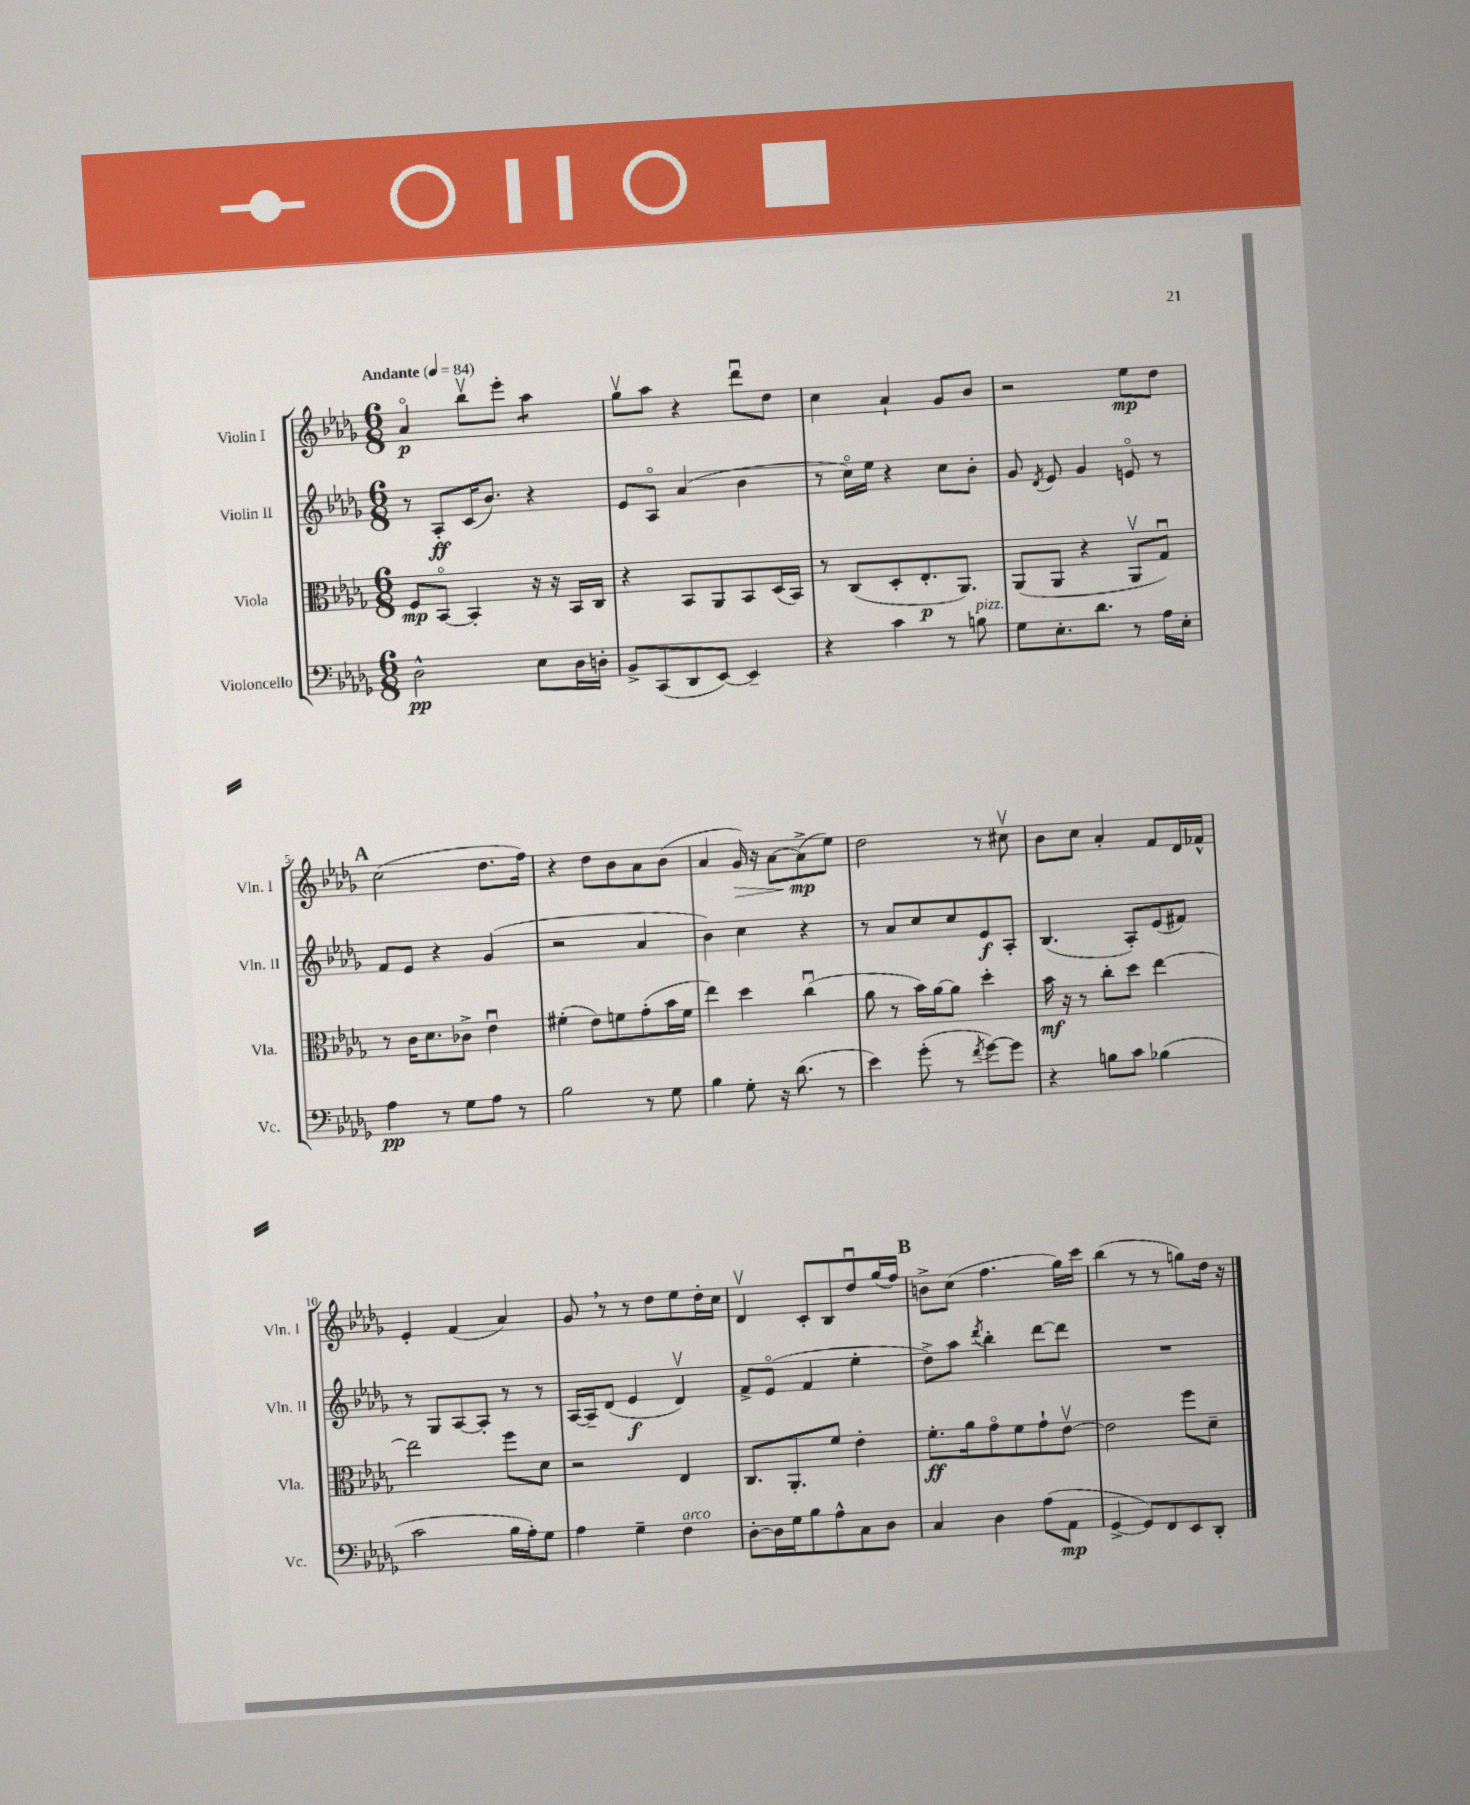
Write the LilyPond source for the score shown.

<<
\new StaffGroup <<
\new Staff = "s0" \with { instrumentName = "Violin I" shortInstrumentName = "Vln. I" } {
    \clef treble \key des \major \numericTimeSignature \time 6/8 \tempo "Andante" 4 = 84
    \autoBeamOff aes'4\flageolet\p bes''8[\upbow ees'''8]-. aes''4:8 |
    ges''8[\upbow aes''8] r4 des'''8[\downbow des''8] |
    c''4 aes'4-! ges'8[ bes'8] |
    r2 ees''8[\mp des''8] |
    \mark \markup { \bold "A" } c''2( des''8.[ f''16]) |
    r4 des''8[ bes'8 aes'8 bes'8]( |
    aes'4 ges'16\>) r16 aes'8[~ aes'8->\mp\!( ees''8]) |
    des''2 r8 cis''8\upbow |
    bes'8[ c''8] aes'4-. f'8[ des'16 fes'16]-^ |
    ees'4-. f'4( aes'4) |
    ges'8 \breathe r8 r8 des''8[ ees''8 des''16-. c''16] |
    des'4\upbow c'8[-. bes8 des''8\downbow ges''16( f''16]) |
    \mark \markup { \bold "B" } b'8[-> c''8]( f''4. ges''16[) c'''16] |
    bes''4( r8 r8 g''8[) des''16] r16 \bar "|." |
}
\new Staff = "s1" \with { instrumentName = "Violin II" shortInstrumentName = "Vln. II" } {
    \clef treble \key des \major \numericTimeSignature \time 6/8
    \autoBeamOff r8 aes8[-.\ff c'16( bes'8.]) r4 |
    ees'8[ aes8]\flageolet aes'4( bes'4 |
    r8 c''16[\flageolet) ees''16] r4 c''8[ bes'8]-. |
    ges'8 \acciaccatura { des'8 } ees'8 ges'4 e'8\flageolet r8 |
    \mark \markup { \bold "A" } f'8[ ees'8] r4 ges'4( |
    r2 aes'4 |
    bes'4) c''4 r4 |
    r8 aes'8[ c''8 c''8 ees'8\f aes8]-. |
    bes4.( aes8[-.) ees'8( fis'8]) |
    r8 ges8[ aes8~ aes8]-. r8 r8 |
    aes16[~ aes16-- des'8]( ees'4\f des'4\upbow) |
    f'8[-> ees'8]\flageolet( f'4 ees''4-. |
    \mark \markup { \bold "B" } des''8[->) aes''8] \acciaccatura { des'''8 } bes''4-. des'''8[~ des'''8] |
    R2. \bar "|." |
}
\new Staff = "s2" \with { instrumentName = "Viola" shortInstrumentName = "Vla." } {
    \clef alto \key des \major \numericTimeSignature \time 6/8
    \autoBeamOff f8[\mp bes,8]~\flageolet bes,4-. r16 r16 bes,16[ c16] |
    r4 bes,8[ aes,8 bes,8 des16( bes,16]) |
    r8 c8[( des8-. ees8.-.\p aes,8.]) |
    aes,8[( aes,8] r4 aes,8[\upbow ges8]\downbow) |
    \mark \markup { \bold "A" } r8 c'16[ des'8. ces'8]-> ees'4\downbow |
    fis'4-.( ees'8[) f'8 ges'8-.( bes'16 f'16] |
    ees''4) des''4 c''4\downbow( |
    aes'8 r8 bes'16[) aes'16~ aes'8] des''4-. |
    bes'16\mf r16 r8 c''8[-. des''8] ees''4~ |
    ees''2 f''8[ des'8] |
    r2 ees4 |
    c8.[ aes,8.-. f'8] ees'4-. |
    \mark \markup { \bold "B" } f'8.[-.\ff aes'16 ges'8\flageolet f'8 ges'8-! ees'8]~\upbow |
    ees'2 f''8[ des'8]-- \bar "|." |
}
\new Staff = "s3" \with { instrumentName = "Violoncello" shortInstrumentName = "Vc." } {
    \clef bass \key des \major \numericTimeSignature \time 6/8
    \autoBeamOff des2-^\pp ees8[ des16 d16]-. |
    bes,8[-> c,8( des,8 ees,8]~) ees,4-- |
    r4 c'4 r8 b8^\markup { \italic "pizz." } |
    ges8[ ees8.-. des'8.] r8 aes16[ ees16]-. |
    \mark \markup { \bold "A" } aes4\pp r8 ges8[ aes8] r8 |
    bes2 r8 ges8 |
    bes4 ges8-. r16 des'8.( r8 |
    ees'4) ges'8-.( r8 \acciaccatura { f'8 } ges'8[~) ges'8] |
    r4 b8[ c'8] bes4( |
    c'2 bes16[ aes16-.) ges8] |
    aes4 ges4-- f4^\markup { \italic "arco" } |
    des8[~-. des16 ges16 bes8 aes8-^ c8 des8] |
    \mark \markup { \bold "B" } c4 des4 aes8[( aes,8]\mp |
    ges,4~-> ges,8[) f,8 ees,8 des,8]-. \bar "|." |
}
>>
>>
